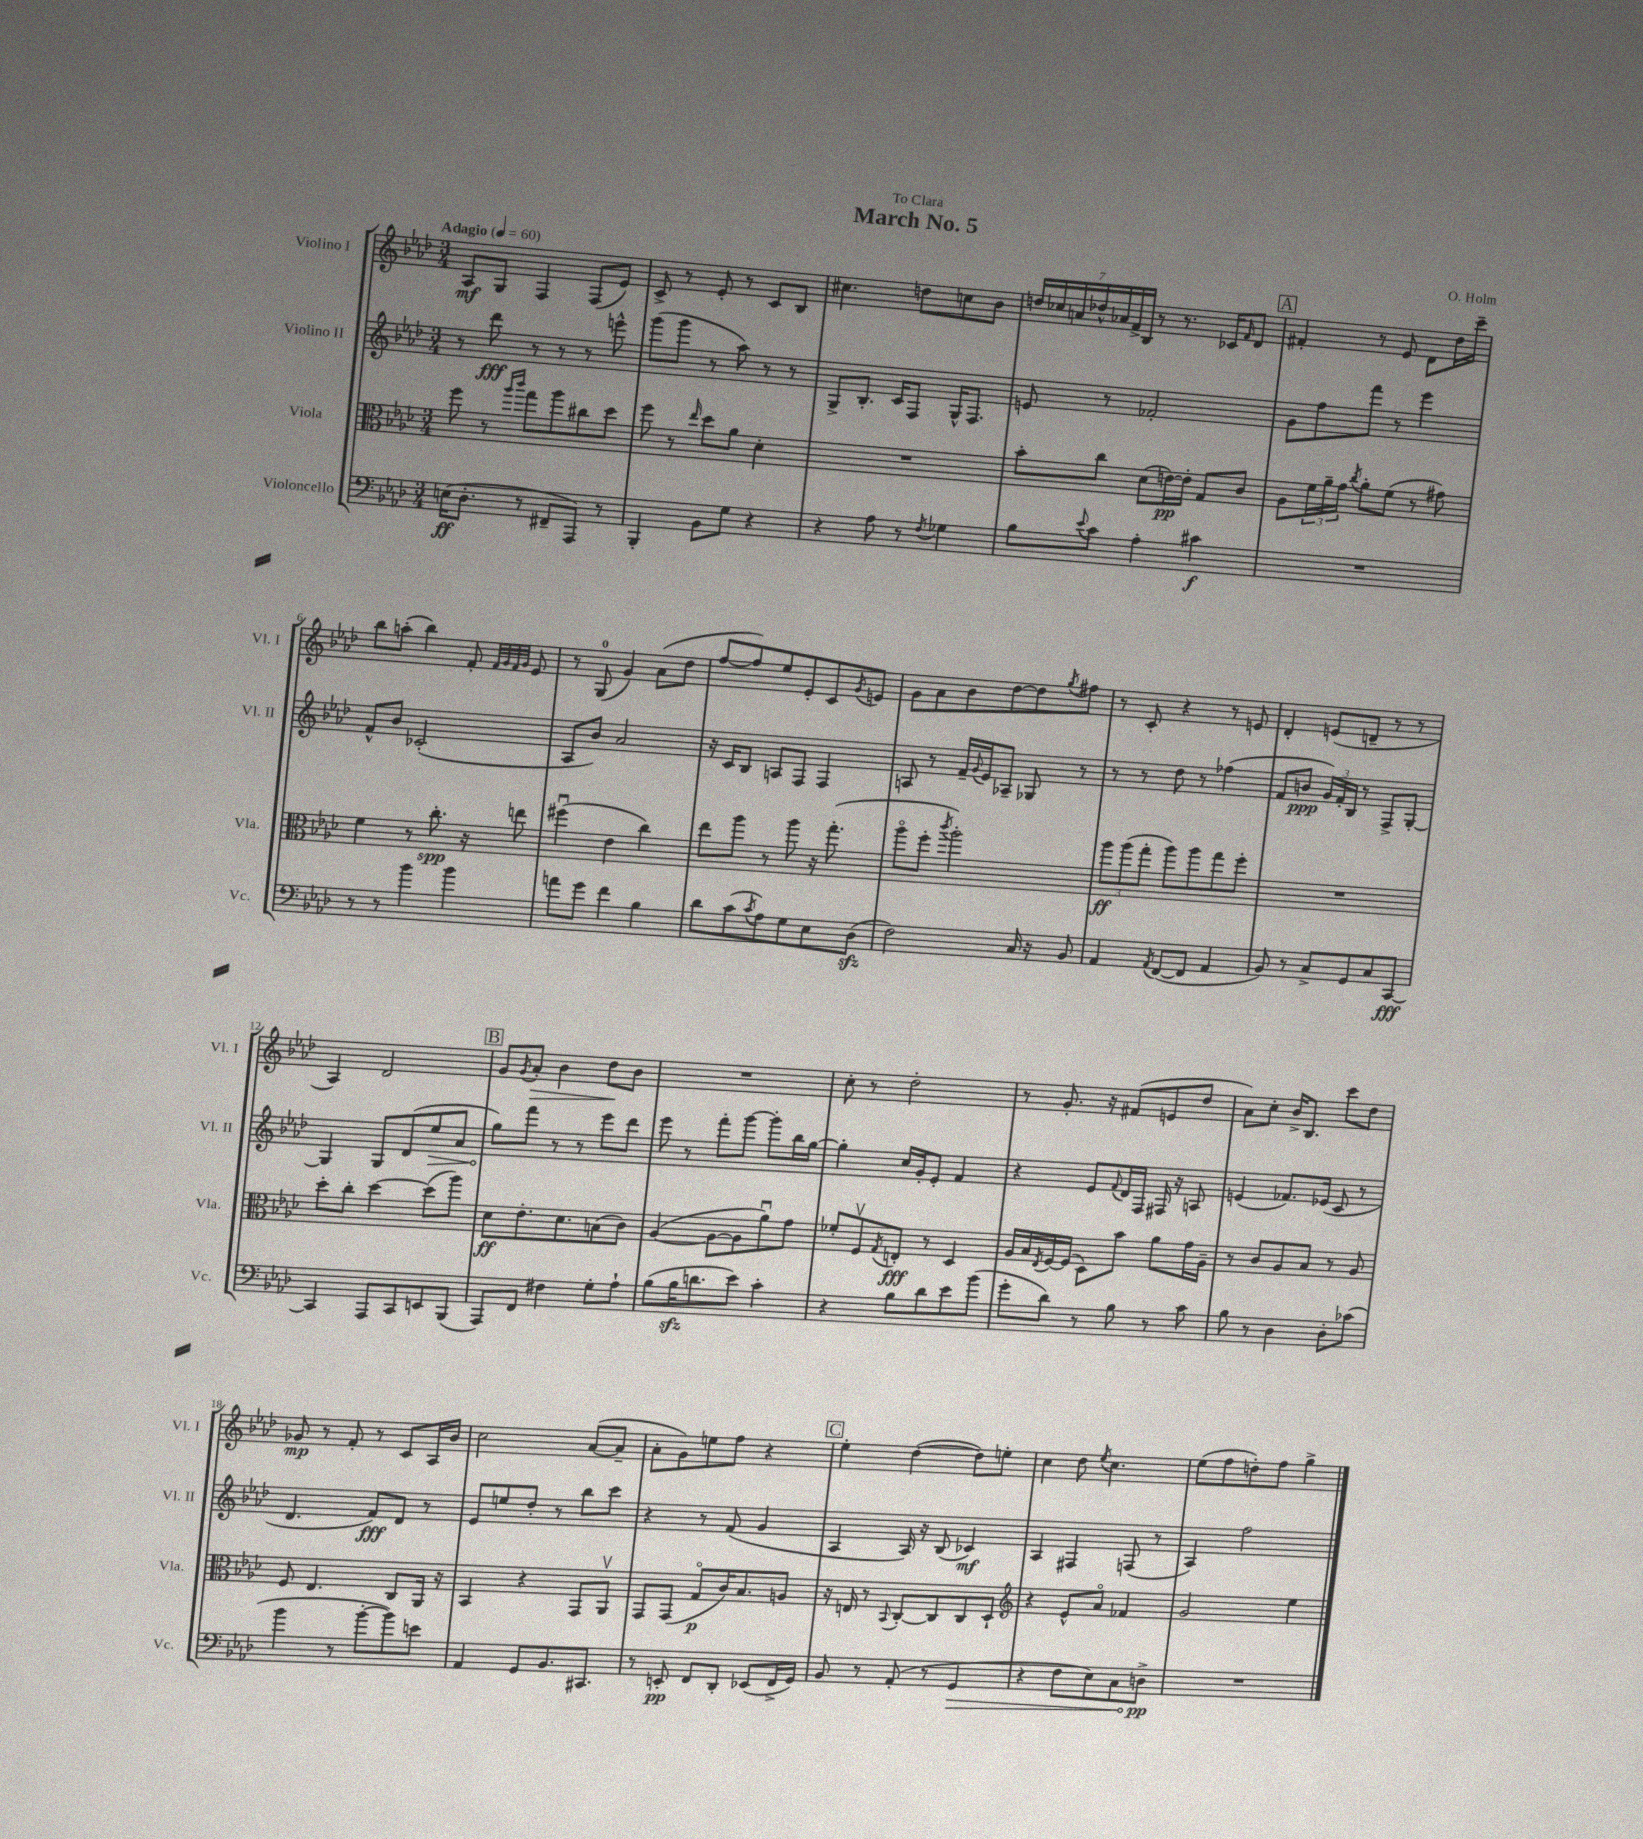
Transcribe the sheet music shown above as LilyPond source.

\header { title = "March No. 5" composer = "O. Holm" dedication = "To Clara" }
<<
\new StaffGroup <<
\new Staff = "s0" \with { instrumentName = "Violino I" shortInstrumentName = "Vl. I" } {
    \clef treble \key aes \major \numericTimeSignature \time 3/4 \tempo "Adagio" 4 = 60
    aes8\mf g8 f4 f8( ees'8) |
    c'8-> r8 ees'8-. r8 c'8 bes8 |
    cis''4. d''8 c''8 bes'8 |
    \tuplet 7/4 { d''16 ces''16 a'16 des''16-^ aes'16 f'16-> bes16 } r8 r8. ces'16 \grace { f'16 } des'8 |
    \mark \markup { \box "A" } fis'4-. r8 ees'8 des'8 des''16 c'''16-- |
    bes''8 a''8-.( bes''4) f'8-. \grace { f'32 g'32 f'32 g'32 } ees'8 |
    r8 g8-0( g'4) aes'8( des''8 |
    f''8~ f''8) ees''8 ees'8-. c'8 \acciaccatura { g'8 } e'8 |
    g'8 aes'8 bes'8 des''8~ des''8 \acciaccatura { g''8 } fis''8 |
    r8 c'8-. r4 r8 e'8 |
    des'4-. e'8( d'8-- r8 r8 |
    aes4) des'2 |
    \mark \markup { \box "B" } g'8 \acciaccatura { g'8 } aes'8-.\> bes'4 des''8\! bes'8 |
    R2. |
    c''8-. r8 des''2-. |
    r8 g'8.-. r16 fis'8( e'8 des''8 |
    aes'8) c''8-. bes'16-> bes8. c'''8 des''8 |
    ges'8\mp r8 f'8-. r8 c'8 aes16 bes'16 |
    c''2 aes'8~( aes'8-- |
    aes'8-. g'8) e''8 f''8 r4 |
    \mark \markup { \box "C" } ees''4-. des''4~( des''8) e''8-. |
    c''4 des''8 \acciaccatura { ees''8 } c''4. |
    ees''8( f''8 d''8-.) f''8 g''4-> \bar "|." |
}
\new Staff = "s1" \with { instrumentName = "Violino II" shortInstrumentName = "Vl. II" } {
    \clef treble \key aes \major \numericTimeSignature \time 3/4
    r8 des'''8\fff r8 r8 r8 e'''8-^ |
    g'''8( g'''8 r8 aes''8) r8 r8 |
    g8-> bes8.-. c'16 f8 g16-^ f8. |
    e'8 r8 fes'2-. |
    \mark \markup { \box "A" } g'8 f''8 f'''8 r8 ees'''4 |
    f'8-^ bes'8 ces'2-.( |
    aes8 bes'8) aes'2 |
    r16 c'16 bes8 a8 f8 f4 |
    a8 r8 f'16-- \appoggiatura { g'8 } ees'16 aes8-- ges8 r8 |
    r8 r8 des''8 r8 fes''4( |
    f'8 b'8\ppp \tuplet 3/2 { g'16) f'16-. bes16 } r8 f8-> g8~-. |
    g4 g8 des'8( \once \override Hairpin.circled-tip = ##t ees''8\> aes'8 |
    \mark \markup { \box "B" } g''8\!) f'''8 r8 r8 ees'''8 des'''8 |
    ees'''8 r8 f'''8-. g'''8~ g'''8-. bes''16 g''16~ |
    g''4-. c''16 g'16-. ees'8-. f'4 |
    r4 ees'8 \appoggiatura { f'8 } des'16 f16 fis16 r16 a8 |
    e'4( fes'8.) ees'16( c'8 r8 |
    des'4. f'8\fff) des'8 r8 |
    ees'8 e''8 des''8-. r8 bes''8 c'''8 |
    r4 r8 f'8( g'4 |
    \mark \markup { \box "C" } aes4 aes16) r16 bes8( ces'4\mf) |
    aes4 fis4 f8( r8 |
    aes4) f''2 \bar "|." |
}
\new Staff = "s2" \with { instrumentName = "Viola" shortInstrumentName = "Vla." } {
    \clef alto \key aes \major \numericTimeSignature \time 3/4
    f''8 r8 \grace { aes''16 c'''16 } g''8 aes''8 cis''8 des''8 |
    f''8 r8 \grace { ees''16 } des''8 aes'8 des'4-. |
    R2. |
    bes'8-. c''8 des'8( e'16~\pp) e'16-. g8 c'8 |
    \mark \markup { \box "A" } aes8 \tuplet 3/2 { f'16 aes'16-- g'16 } \acciaccatura { c''8 } aes'8-. f'8( r8 gis'8) |
    f'4 r8 c''8.-.\spp r16 e''8 |
    fis''4\downbow( ees'4 c''4) |
    ees''8 aes''8 r8 aes''8 r16 g''8.-.( |
    aes''8\flageolet f''8-. \acciaccatura { c'''8 } aes''2-.) |
    \tuplet 3/2 { aes''8\ff aes''8( g''8-. } aes''8) aes''8 g''8 f''8-. |
    R2. |
    des''8-. c''8-. des''4~ des''8( aes''8) |
    \mark \markup { \box "B" } des'8\ff ees'8.-. des'8. b8( c'8) |
    aes4~( aes8~ aes8 aes'8\downbow) g'8 |
    fes'8-. f8\upbow \acciaccatura { g8 } e8-.\fff r8 des4 |
    aes16 bes16 \acciaccatura { ees8 } f16~ f16( des8) bes'8 aes'8 g'16 aes16-- |
    r8 c'8 aes8 bes8 r8 aes8 |
    f8 ees4. c8 aes,16 r16 |
    bes,4 r4 g,8 aes,8\upbow |
    g,8 g,8( g8\flageolet\p c'16) bes8. a8 |
    \mark \markup { \box "C" } r16 e16 r8 \appoggiatura { bes,8 } c8~-. c8 c8 des8-! |
    \clef treble r4 ees'8-^ aes'8\flageolet fes'4 |
    g'2 ees''4 \bar "|." |
}
\new Staff = "s3" \with { instrumentName = "Violoncello" shortInstrumentName = "Vc." } {
    \clef bass \key aes \major \numericTimeSignature \time 3/4
    e16\ff( des8.-. r8 fis,8-- aes,,8) r8 |
    bes,,4-. bes,8 g8 r4 |
    r4 aes8 r8 \acciaccatura { f8 } ges4 |
    bes8 \appoggiatura { ees'8 } c'8 aes4-. cis'4\f |
    \mark \markup { \box "A" } R2. |
    r8 r8 bes'4 bes'4 |
    a'8 g'8 f'4 bes4 |
    des'8 c'8( \acciaccatura { c'8 } aes8) g8 ees8 des8\sfz( |
    f2) c16 r16 bes,8 |
    aes,4 \acciaccatura { aes,8 } f,8~( f,8 aes,4 |
    bes,8) r8 c8-> g,8 c8 c,8~\fff |
    c,4 aes,,8 c,8 e,8 bes,,8( |
    \mark \markup { \box "B" } aes,,8) f,8 fis4 g8-. aes8-! |
    bes8( bes16\sfz d'8. ees'8) c'4-. |
    r4 bes8 des'8 ees'8 bes'8( |
    g'8-. des'8) r8 bes8 r8 c'8 |
    bes8 r8 des4 des8-. ces'8( |
    bes'4 r8 bes'8~-. bes'8) e'8 |
    aes,4 g,8 bes,8. cis,8. |
    r8 e,8-.\pp f,8 des,8-. ees,8( f,16-> g,16) |
    \mark \markup { \box "C" } bes,8 r8 aes,8-.( r8 \once \override Hairpin.circled-tip = ##t g,4\> |
    r4 f8 ees8) c8 d8->\pp\! |
    R2. \bar "|." |
}
>>
>>
